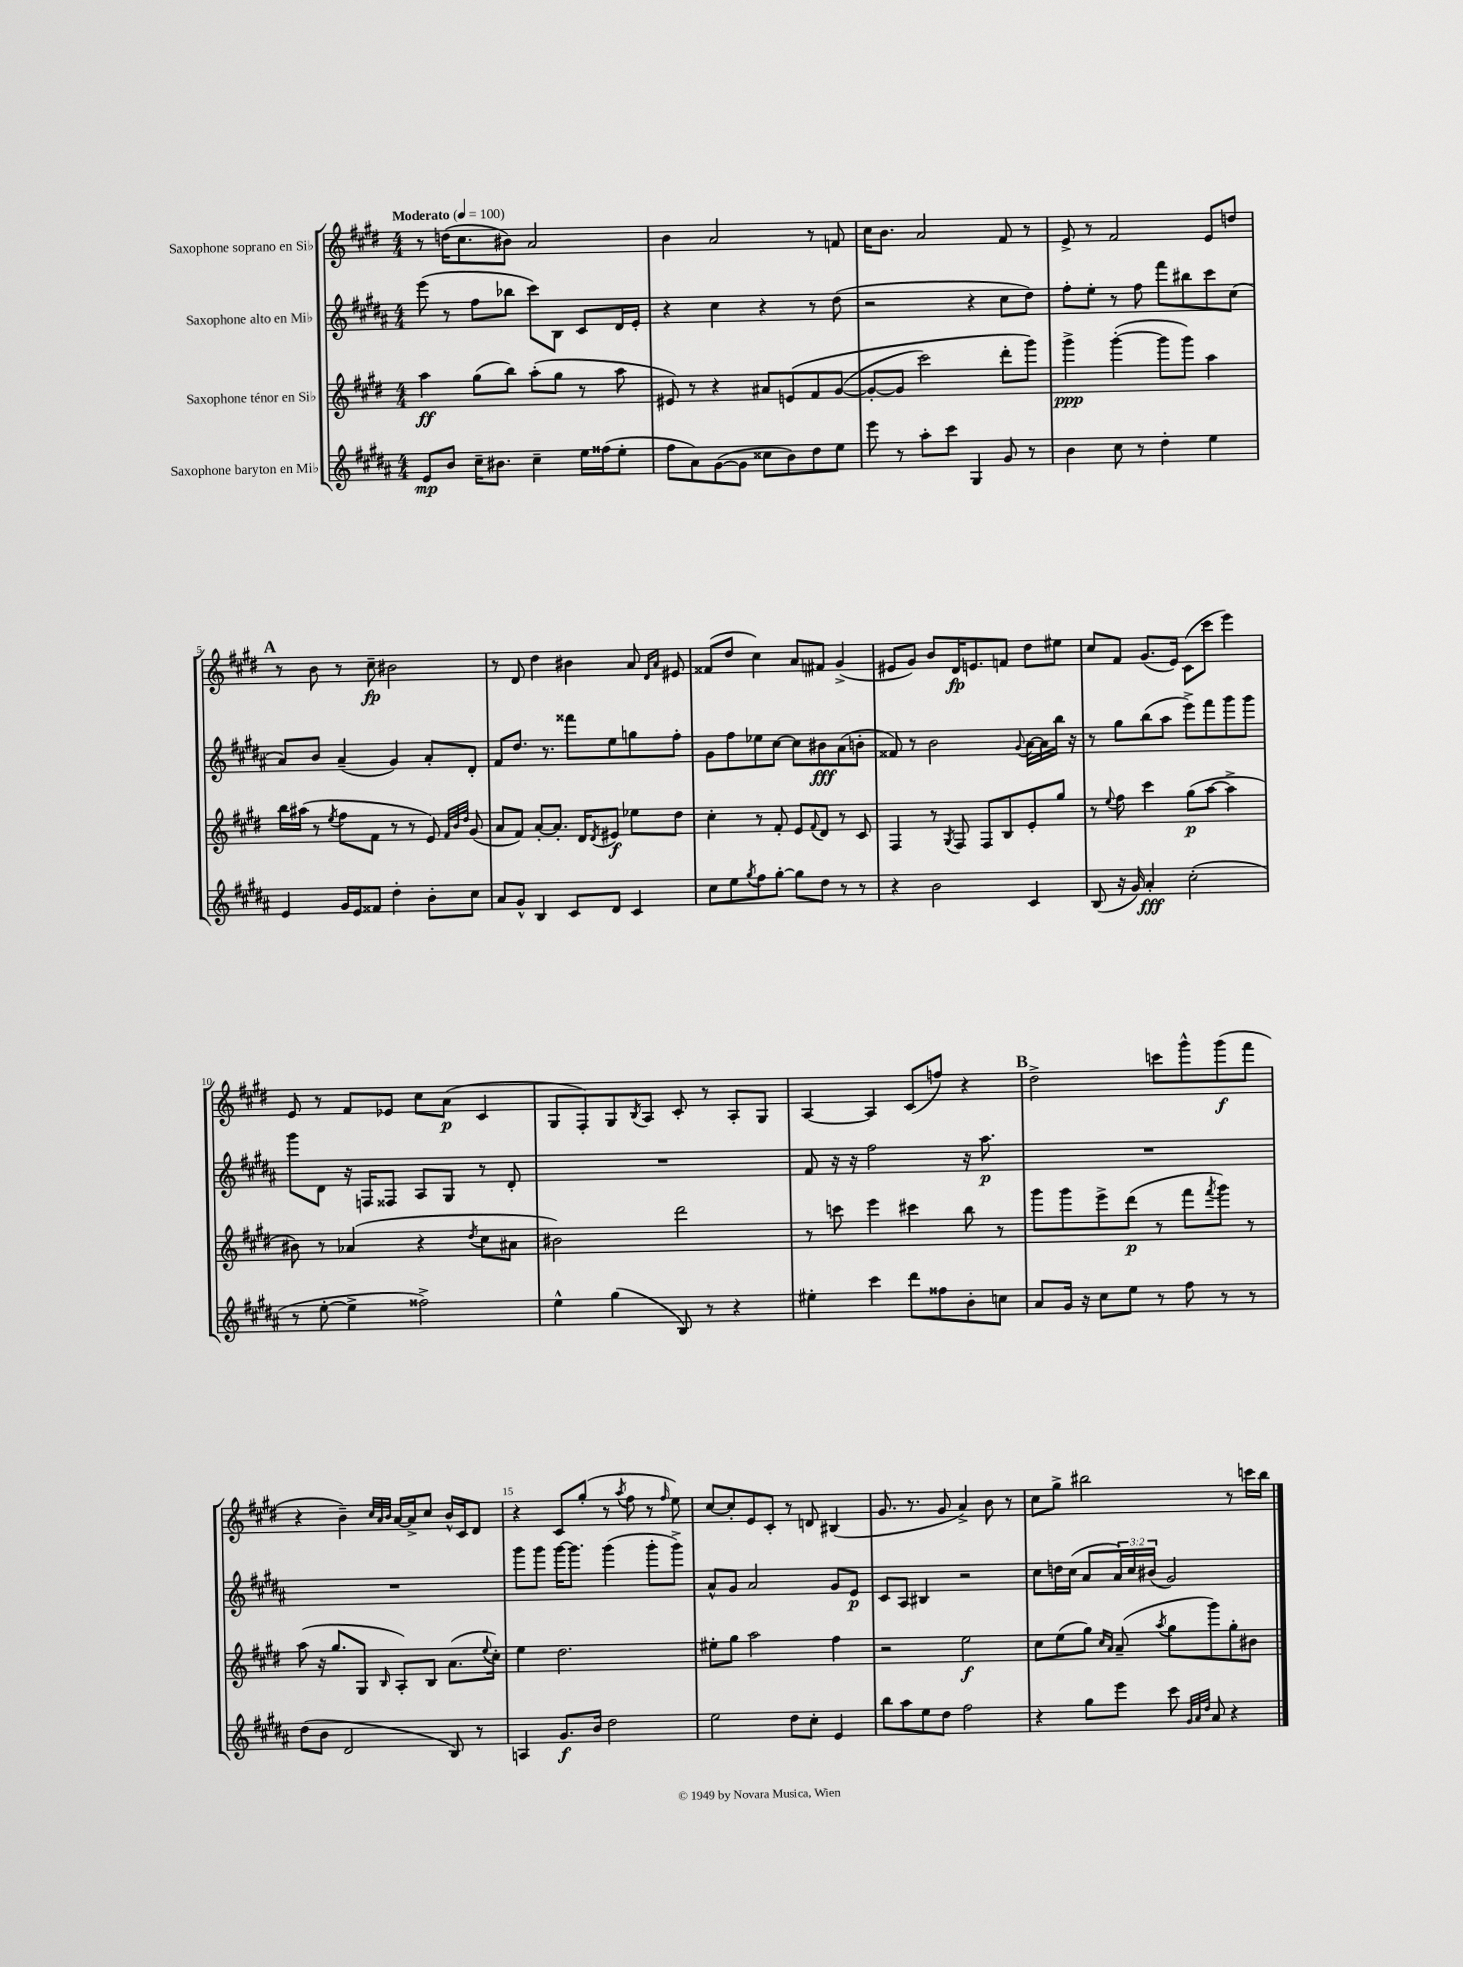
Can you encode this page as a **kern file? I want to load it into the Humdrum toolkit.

**kern	**kern	**kern	**kern
*staff4	*staff3	*staff2	*staff1
*clefG2	*clefG2	*clefG2	*clefG2
*k[f#c#g#d#a#]	*k[f#c#g#d#]	*k[f#c#g#d#a#]	*k[f#c#g#d#]
*M4/4	*M4/4	*M4/4	*M4/4
*MM100	*MM100	*MM100	*MM100
8e	4aa	(8eee	8r
8b	.	8r	(16dd
.	.	.	8.cc#
16cc#~	(8gg#	8ff#	.
8.b#	.	.	.
.	8bb)	8bb-	8b#)
4cc#~	(8aa'	8ccc#)	2a
.	8gg#	8B	.
16ee	8r	8c#	.
(16ff##	.	.	.
8ee'	8aa	16d#	.
.	.	16e'	.
=	=	=	=
8ff#	8e#)	4r	4b
8a#)	8r	.	.
([8g#	4r	4cc#	2a
8g#]	.	.	.
8cc##	8a#	4r	.
8b)	&(8e	.	.
8dd#	8f#	8r	8r
8ee	([8g#	(8dd#	8f
=	=	=	=
8eee	8g#'_	2r	16cc#
.	.	.	8.b
8r	8g#]	.	.
8aa#'	2ccc#)	.	2a
8ccc#	.	.	.
4G#	.	4r	.
8g#	8ddd#'	8cc#	8f#
8r	8ggg#&)	8dd#)	8r
=	=	=	=
4b	4ggg#^	8ff#'	8e^
.	.	8ee'	8r
8cc#	([4ggg#'	8r	2f#
8r	.	8ff#	.
4dd#'	8ggg#]	8fff#	.
.	8ggg#)	8bb#	.
4ee	4aa	8ccc#	8e
.	.	(8cc#	8dd
=	=	=	=
4e	16bb	8a#)	8r
.	(16aa#	.	.
.	8r	8b	8b
.	8qee	.	.
16g#	8ff#	(4a#~	8r
16e	.	.	.
8f##	8f#	.	8cc#~
4dd#'	8r	4g#)	2b#
.	8r	.	.
8b'	8e)	8a#'	.
.	32qqf#	.	.
.	32qqb	.	.
.	32qqdd#	.	.
8cc#	(8g#	8d#'	.
=	=	=	=
8a#	8a	8f#	8r
8g#^^	8f#)	8.dd#	8d#
4B	[8a'	.	4dd#
.	.	8.r	.
.	8.a']	.	.
8c#	.	8fff##	4b#
.	16d#	.	.
.	8qd#	.	.
8d#	8e#	8ee	.
4c#	8ee-	8gg	8a
.	.	.	16qqd#
.	.	.	16qqa
.	8dd#	8ff#'	8e#
=	=	=	=
8cc#	4cc#'	8g#	(8f##
8ee	.	8ff#	8dd#
8qgg#	.	.	.
8ff#	8r	8ee-	4cc#)
[8gg#'	8f#'	[8cc#	.
8gg#]	8e	8cc#]	8a
.	8qqf#	.	.
8dd#	8d#	8b#	8f#
8r	8r	(8a#	(4g#^
8r	8c#	8b'	.
=	=	=	=
4r	4F#	8f##)	8e#
.	.	8r	8g#)
2b	8r	2b	8b
.	8qG#	.	.
.	8F#	.	16d#
.	.	.	8.e
.	8F#	.	.
.	8B	.	8f
.	.	8qqg#	.
4c#	8e'	[16a#	8dd#
.	.	16a#]	.
.	8gg#	16bb	8ee#
.	.	16r	.
=	=	=	=
(8B	8r	8r	8cc#
.	8qqee	.	.
16r	8ff#	8gg#	8f#
16g#)	.	.	.
4a#'	4ccc#	(8bb	(8.g#
.	.	8aa#	.
.	.	.	16e)
(2cc#'	(8gg#	8eee^)	(8c#
.	[8aa	8fff#	8ccc#
.	4aa^]	8ggg#	4eee)
.	.	8ggg#	.
=	=	=	=
8r	8b#)	8ggg#	8e
[8ee'	8r	8d#	8r
4ee^]	(4a-	16r	8f#
.	.	16F	.
.	.	8F##	8e-
2ff##^)	4r	8A#	8cc#
.	.	8G#	(8a
.	8qdd#	.	.
.	8cc#	8r	4c#
.	8a#	8d#'	.
=	=	=	=
4ee^^	2b#)	1r	8G#
.	.	.	8F#')
(4gg#	.	.	8G#
.	.	.	8qB
.	.	.	8A
8B)	2ddd#	.	8c#'
8r	.	.	8r
4r	.	.	8A'
.	.	.	8G#
=	=	=	=
4ee#'	8r	8f#	[4A
.	8ccc	16r	.
.	.	16r	.
4ccc#	4eee	2ff#	4A]
8ddd#	4ccc#	.	(8c#
8ff##	.	.	8ff)
8b'	8bb	16r	4r
.	.	8.aa#	.
8cc	8r	.	.
=	=	=	=
8a#	8ggg#	1r	2dd#^
16g#	8ggg#	.	.
16r	.	.	.
8cc#	8eee^	.	.
8ee	(8ddd#	.	.
8r	8r	.	8ccc
8ff#	8fff#	.	8ggg#^^
.	8qfff#	.	.
8r	8ggg#)	.	(8ggg#
8r	8r	.	8fff#
=	=	=	=
(8dd#	(8aa	1r	4r
8b	16r	.	.
.	8.gg#	.	.
2d#	.	.	4b~)
.	8G#	.	.
.	.	.	32qqcc#
.	.	.	32qqa
.	16qqB	.	32qqb
.	8A')	.	[16a
.	.	.	16a^]
.	8B	.	8cc#
8B)	(8.a	.	16b^^
.	.	.	16c#
8r	.	.	8d#
.	8qqee	.	.
.	16cc#')	.	.
=	=	=	=
4A	4ee	8ggg#	4r
.	.	8ggg#	.
8.g#	2.dd#	[16ggg#	8c#
.	.	8.ggg#]	.
.	.	.	(8gg#'
16b	.	.	.
2dd#	.	(4ggg#	8r
.	.	.	8qaa
.	.	.	8ff#
.	.	8ggg#'	8r
.	.	.	16qqff#
.	.	8ggg#^)	8ee)
=	=	=	=
2ee	8ee#'	8a#^^	[8cc#
.	8gg#	8g#	8cc#']
.	2aa	2a#	8e
.	.	.	8c#'
8dd#	.	.	8r
8cc#'	.	.	8d
4e	4ff#	8g#	(4B#
.	.	8e	.
=	=	=	=
8bb	2r	8c#	8.g#
8aa#	.	8A#	.
.	.	.	8.r
8ee	.	4B#	.
8dd#	.	.	8g#
2ff#	2ee	2r	4a^)
.	.	.	8b
.	.	.	8r
=	=	=	=
4r	8cc#	8cc#	8cc#
.	(8ee	16dd	8gg#^
.	.	(16cc#	.
8gg#	8gg#)	8a#	2bb#
.	16qqcc#	.	.
.	16qqa	.	.
8eee	(8a~	24a#)	.
.	.	24cc#	.
.	.	(24b#	.
.	8qaa	.	.
8ccc#	8gg#	2g#)	.
32qqg#	.	.	.
32qqa#	.	.	.
32qqdd#	.	.	.
8a#	8ggg#)	.	.
4r	8gg#'	.	8r
.	8b#	.	16ccc
.	.	.	16bb#
==	==	==	==
*-	*-	*-	*-
